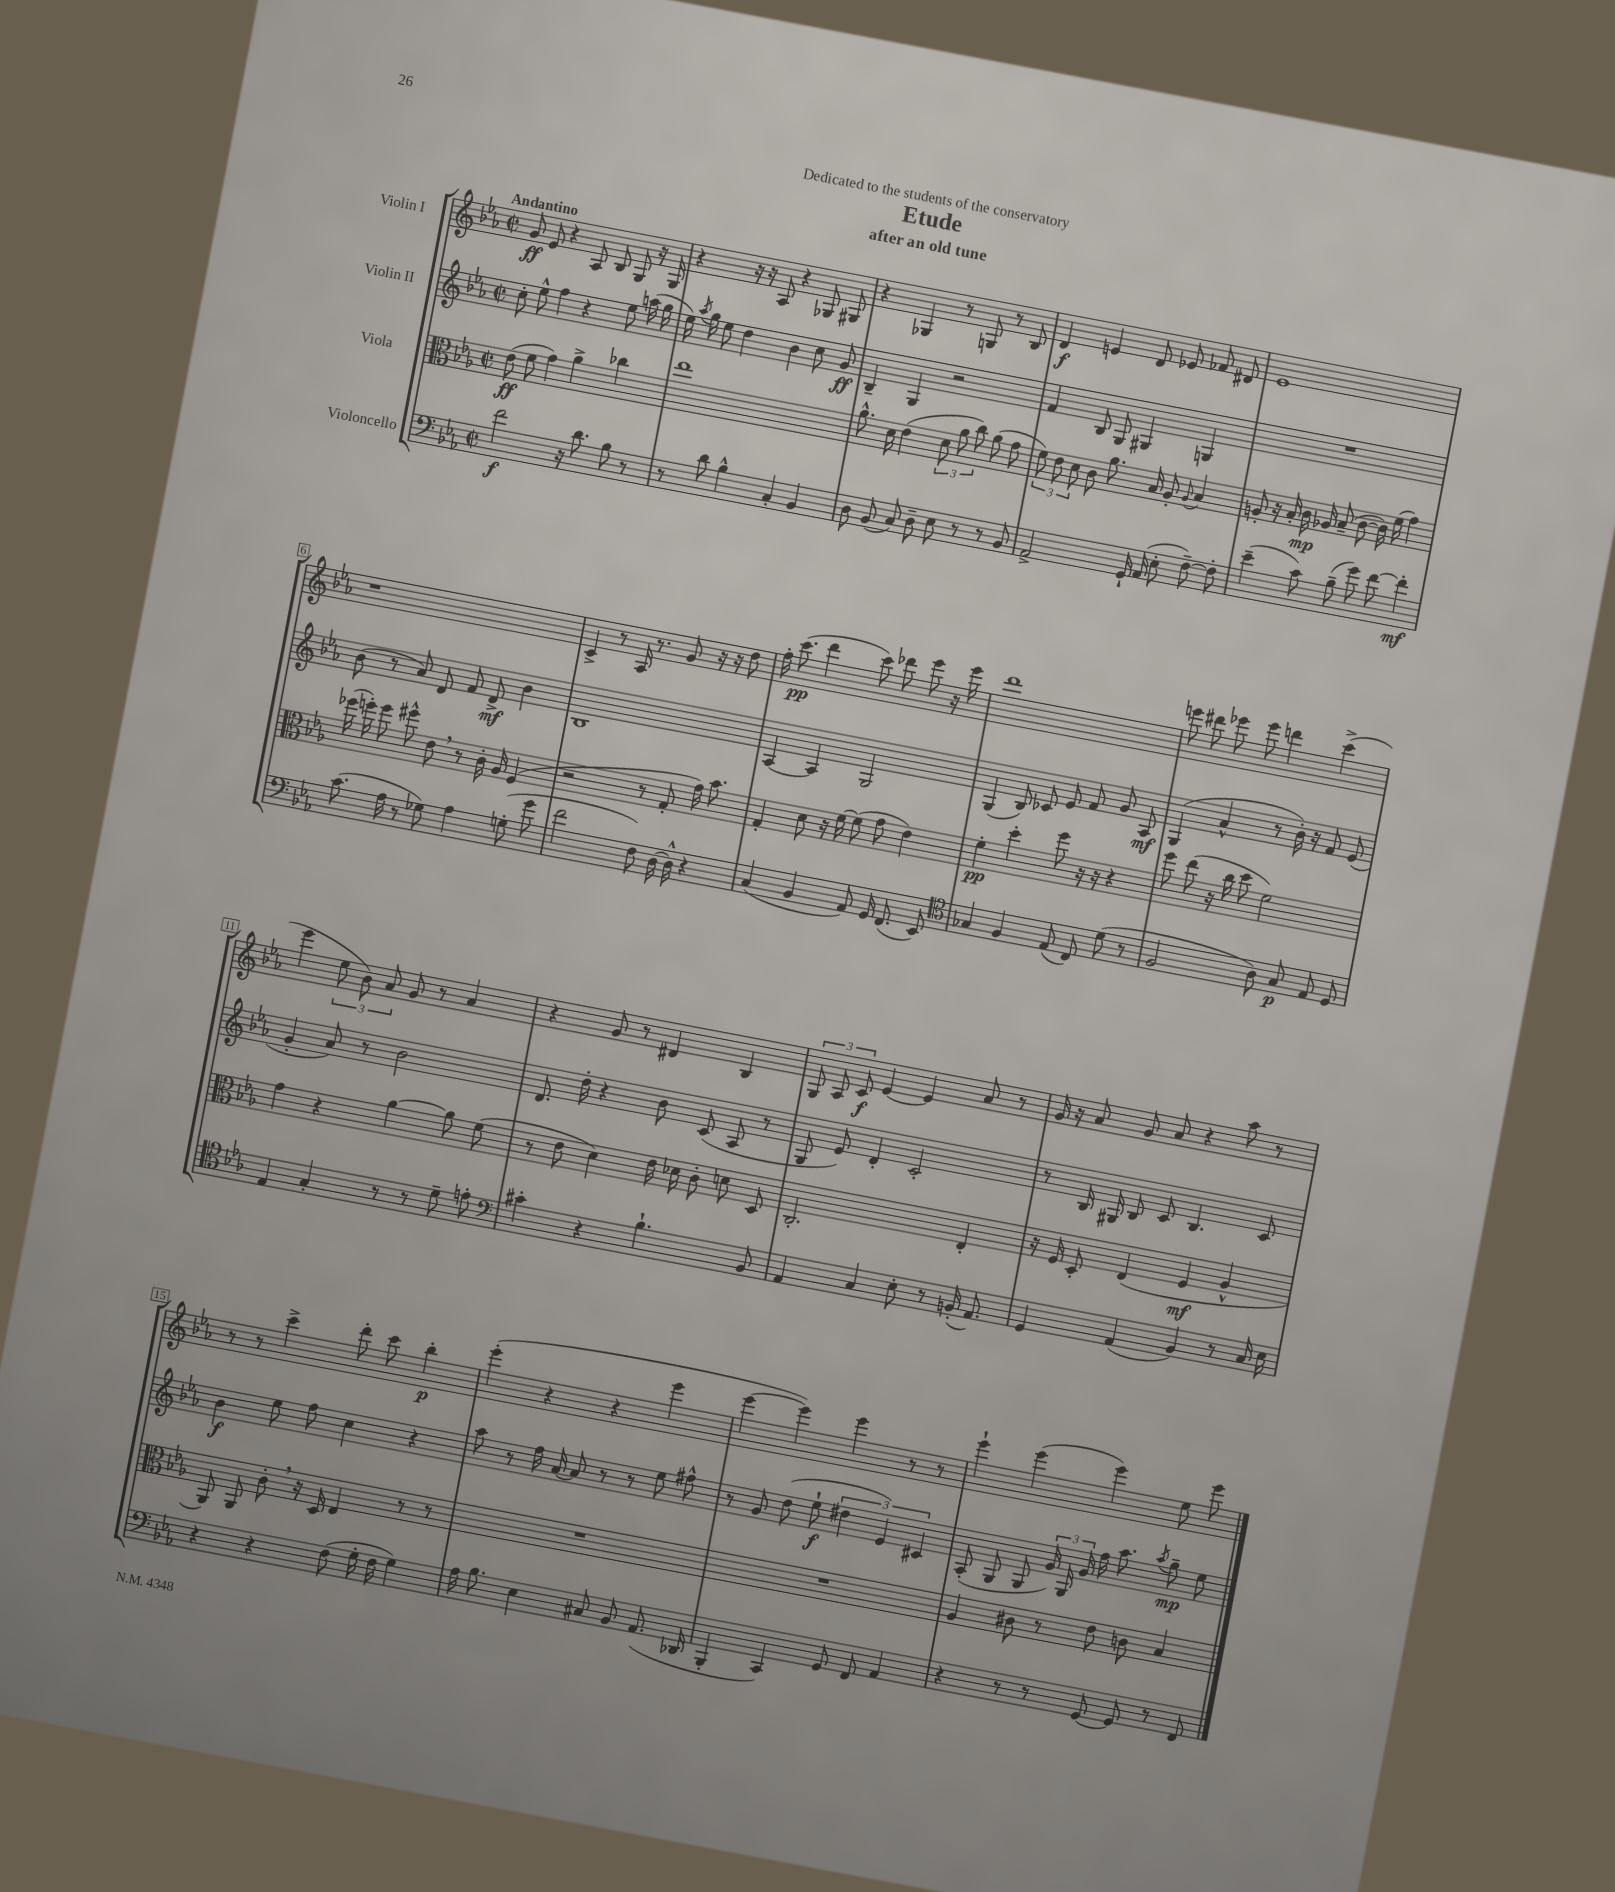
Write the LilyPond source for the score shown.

\header { title = "Etude" subtitle = "after an old tune" dedication = "Dedicated to the students of the conservatory" }
<<
\new StaffGroup <<
\new Staff = "s0" \with { instrumentName = "Violin I" } {
    \clef treble \key ees \major \defaultTimeSignature \time 2/2 \tempo "Andantino"
    \autoBeamOff g'8\ff ees'8 r4 aes8 bes8 g8 r16 g16 |
    r4 r16 r16 aes8 r4 ges8 gis8 |
    r4 ges4 r8 g8 r8 bes8 |
    d'4\f e'4 d'8 ees'8 fes'8 dis'8 |
    ees'1 |
    r1 |
    c'4-> r8 aes16 r8. g'8 r16 r16 d''8 |
    f''16-. c'''8.\pp( d'''4 c'''8) des'''8 ees'''8 r16 ees'''16 |
    d'''1 |
    e'''8 dis'''8 ees'''8 ees'''8 d'''4 c'''4->( |
    ees'''4 \tuplet 3/2 { ees''8 bes'8) aes'8 } g'8 r8 aes'4 |
    r4 g'8 r8 dis'4 bes4 |
    \tuplet 3/2 { g8 aes8 c'8\f } ees'4~ ees'4 aes'8 r8 |
    g'16 r16 aes'8 g'8 aes'8 r4 aes''8 r8 |
    r8 r8 c'''4-> d'''8-. c'''8 bes''4-.\p |
    ees'''4-.( r4 r4 ees'''4 |
    ees'''4~ ees'''4) ees'''4 r8 r8 |
    ees'''4-! ees'''4( ees'''4) ees''8 ees'''8 \bar "|." |
}
\new Staff = "s1" \with { instrumentName = "Violin II" } {
    \clef treble \key ees \major \defaultTimeSignature \time 2/2
    \autoBeamOff c''8-. ees''8-^ f''4 r4 ees''8 a''16( g''16 |
    ees''16) \acciaccatura { aes''8 } g''16 ees''8 d''4 bes'4 c''8 g'8\ff |
    bes4-- g4 r2 |
    f'4 bes8 g8 gis4 g4 |
    R1 |
    bes'8( r8 aes'8) d'8 f'8 d'8->\mf bes'4 |
    bes1 |
    aes4~ aes4 g2 |
    g4( bes8) ces'8 ees'8 f'8 g'8 aes8\mf |
    g4( aes'4-^ r8 bes'16-.) r16 f'8 ees'8( |
    g'4-. aes'8) r8 bes'2 |
    d'8. d''16-. r4 bes'8 c'8( aes8 r8 |
    g8 ees'8) d'4-. c'2-. |
    r8 bes16 gis16 bes8 c'8 bes4. c'8 |
    bes'4\f ees''8 f''8 c''4 r4 |
    aes''8 r8 f''16 aes'16~ aes'8 r8 r8 ees''8 fis''8-^ |
    r8 g'8 d''8( ees''8-!\f \tuplet 3/2 { dis''4 ees'4) cis'4 } |
    aes8-.( g8 g8 \tuplet 3/2 { g'16) g16 g'16 } f''16 aes''8. \acciaccatura { aes''8 } g''8--\mp ees''8 \bar "|." |
}
\new Staff = "s2" \with { instrumentName = "Viola" } {
    \clef alto \key ees \major \defaultTimeSignature \time 2/2
    \autoBeamOff ees'8\ff( f'8 g'4) aes'4-> ces''4 |
    ees''1 |
    aes'8.-^ d'16 ees'4( \tuplet 3/2 { d'8 aes'8 c''8) } aes'8( g'8 |
    \tuplet 3/2 { f'8) ees'8 d'8 } c'8 aes'8. bes16 aes8-. \appoggiatura { aes8 } bes4 |
    a8-. r16 bes16-. c'16\mp aes16 bes8--( c'8~ c'16) f'16( g'4) |
    fes''16( f''16-.) f''8 fis''8-^ ees'8 \breathe r8 c'16-. aes16 f4( |
    r2 r8 g8-. g'16) bes'8. |
    g4-. d'8 r16 f'16~ f'8( g'8 ees'4) |
    f'4-.\pp d''4-. f''8 r16 r16 r4 |
    f''8 ees''8( r16 c''16 d''8 f'2) |
    g'4 r4 aes'4~ aes'8 f'8( |
    r8 ees'8 d'4) ees'16 des'16 c'8-. d'8 d8 |
    c2.-. ees4-. |
    r16 f16 d8-. ees4( f4\mf aes4-^ |
    aes,8) aes,8 c'8-. \breathe r16 d16 ees4 r8 r8 |
    R1 |
    R1 |
    aes4 cis'8 r8 ees'8 c'8 bes4 \bar "|." |
}
\new Staff = "s3" \with { instrumentName = "Violoncello" } {
    \clef bass \key ees \major \defaultTimeSignature \time 2/2
    \autoBeamOff f'2\f r16 d'8. bes8 r8 |
    r8 d'8 bes4-^ c4-. bes,4 |
    d8 bes,8( c8) d8-- ees8 r8 r8 bes,8 |
    aes,2-> g,16-! aes,16( ees8-. f8~--) f8-. |
    ees'4--( c'8) bes8--( g'8) f'8~ f'4-.\mf |
    c'8.( aes16 r8 ges8) aes4 g8-.( g'8 |
    f'2 f8) d16~ d16-^ r4 |
    c4( bes,4 aes,8) g,16 f,8.( ees,8) |
    \clef tenor ges4 f4 ees8( c8) d'8( r8 |
    f2 aes8) g8\p ees8 d8 |
    ees4 g4-. r8 r8 d'8-- e'8-. |
    \clef bass cis'4-. r4 bes4.-! bes,8 |
    aes,4 c4 ees8-. r8 b,16-.( aes,8.) |
    g,4 aes,4( bes,4) r8 c16 ees16 |
    r4 r4 f8( g16-. f16 g4) |
    aes16 bes8. ees4 cis8 bes,8 aes,8.( des,16 |
    bes,,4-. c,4) g,8 f,8 aes,4 |
    r4 r8 r8 g,8~ g,8 r8 f,8 \bar "|." |
}
>>
>>
\layout { \context { \Score \override BarNumber.stencil = #(make-stencil-boxer 0.1 0.3 ly:text-interface::print) } }
